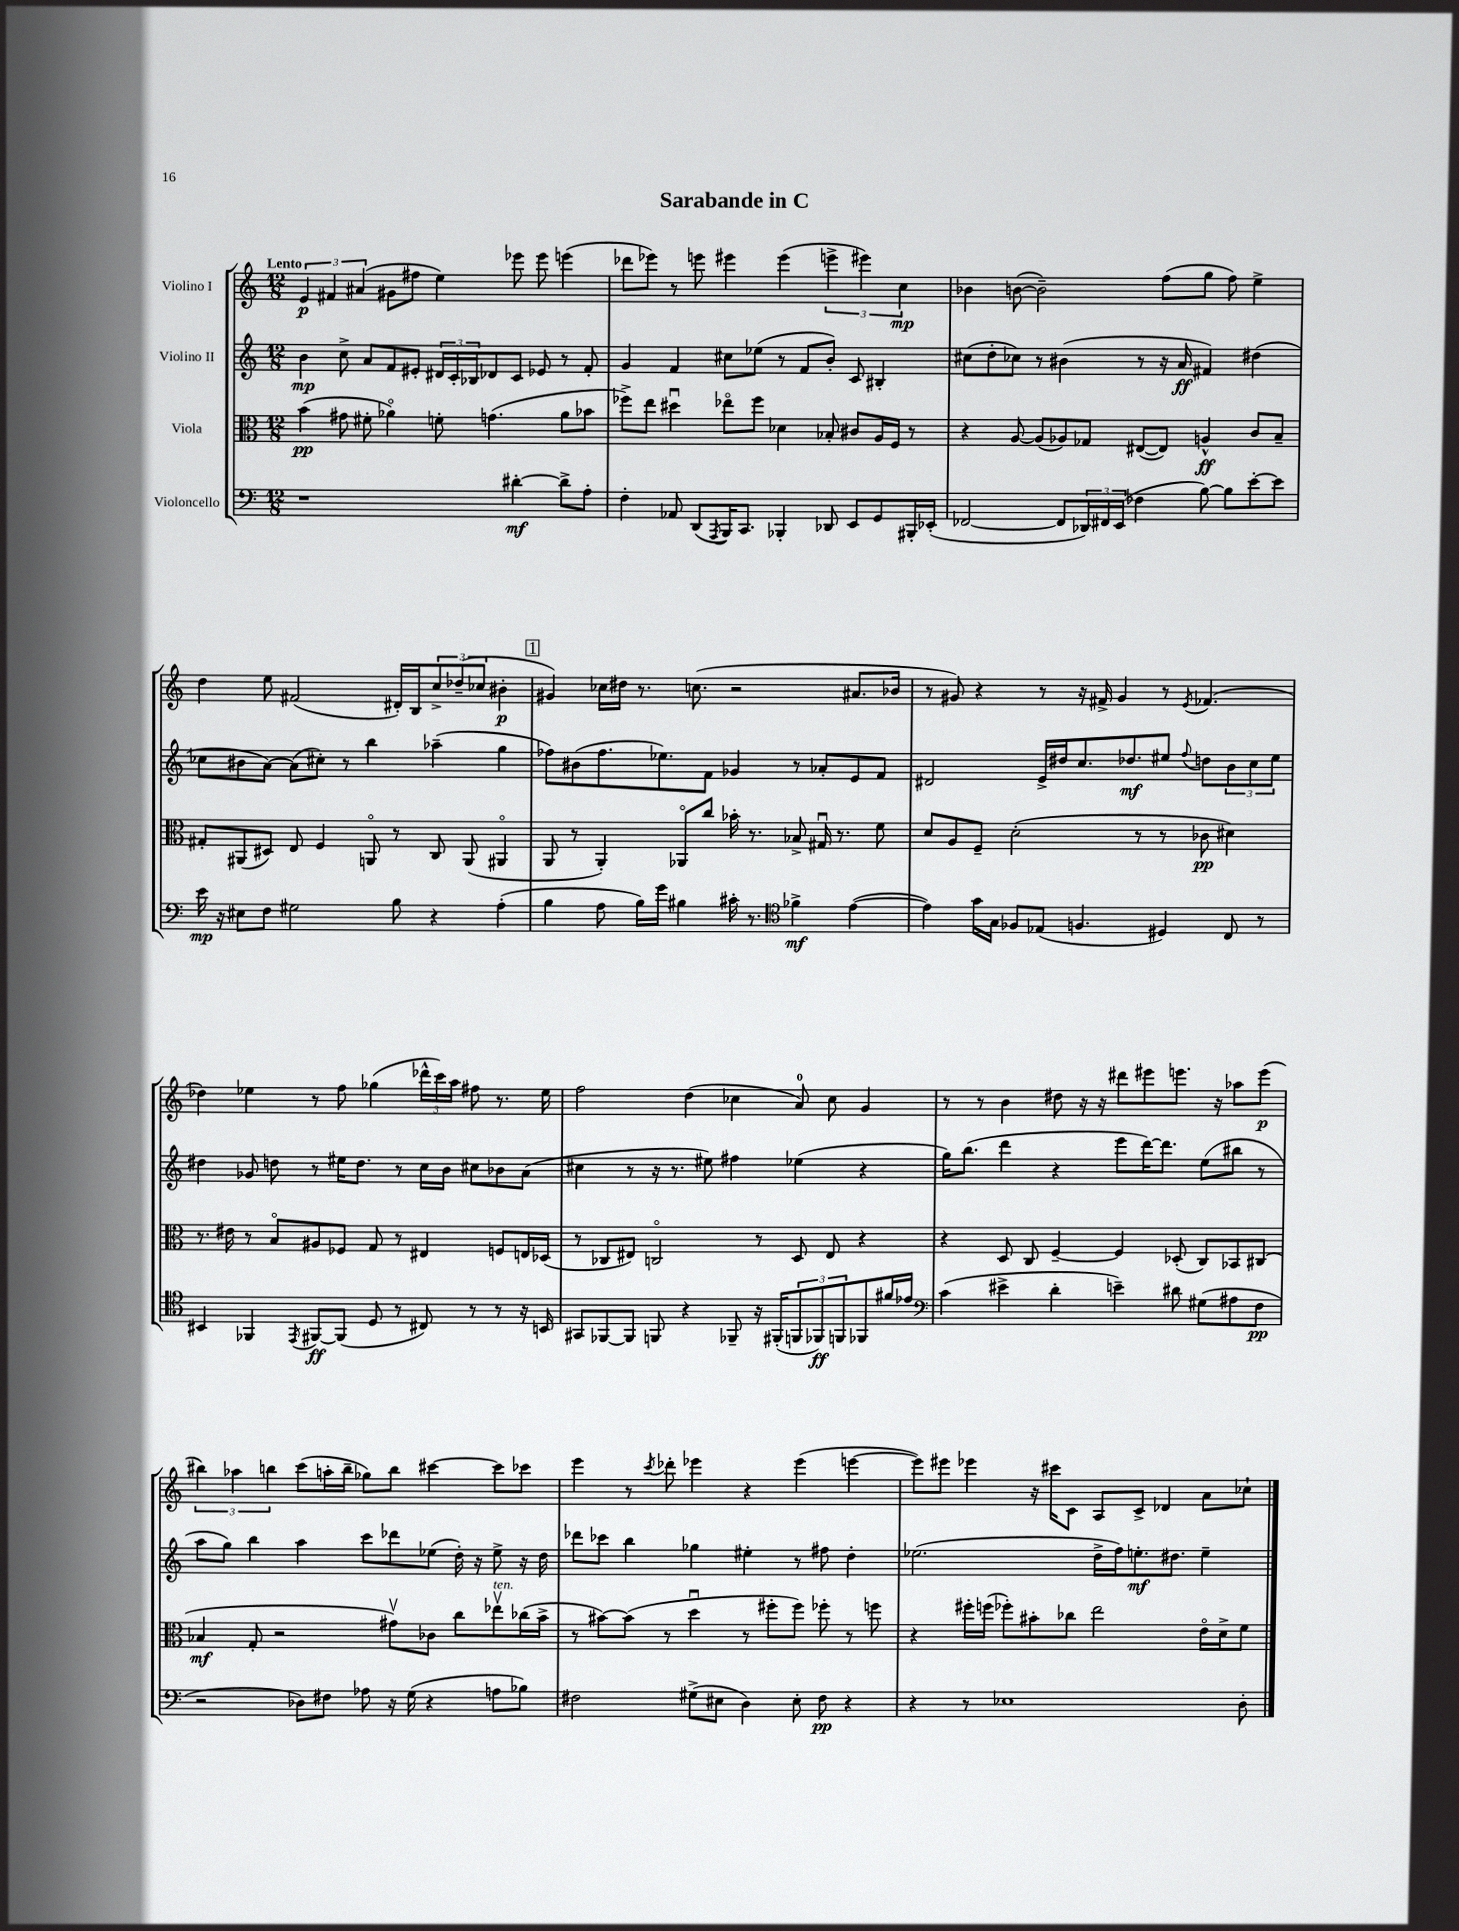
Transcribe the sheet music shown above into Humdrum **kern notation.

**kern	**dynam	**kern	**dynam	**kern	**dynam	**kern	**dynam
*part4	*part4	*part3	*part3	*part2	*part2	*part1	*part1
*staff4	*staff4	*staff3	*staff3	*staff2	*staff2	*staff1	*staff1
*I"Violoncello	*	*I"Viola	*	*I"Violino II	*	*I"Violino I	*
*clefF4	*	*clefC3	*	*clefG2	*	*clefG2	*
*k[]	*	*k[]	*	*k[]	*	*k[]	*
*M12/8	*	*M12/8	*	*M12/8	*	*M12/8	*
=1	=1	=1	=1	=1	=1	=1	=1
!	!	!	!	!	!	!LO:TX:a:B:t=Lento	!
1r	.	(4b\	pp	4b\	mp	6e/	p
.	.	.	.	.	.	6f#X/	.
.	.	8g#X\	.	8cc^\	.	.	.
.	.	.	.	.	.	(6a#X/	.
.	.	8f#X'\	.	8a/L	.	.	.
.	.	4a-X\)	.	8f/	.	8g#X\L	.
.	.	.	.	8e#X'/J	.	8ff#X\J	.
.	.	8fn'\	.	24d#X/LL	.	4ee\)	.
.	.	.	.	24c'/	.	.	.
.	.	.	.	24B-X/J	.	.	.
.	.	(4.gn\	.	8d-X/	.	.	.
[4d#X'\	mf	.	.	8c/J	.	8eee-X\	.
.	.	.	.	8e-X/	.	8eee-\	.
8d#^\L]	.	8a-\L	.	8r	.	(4eeen\	.
8A'\J	.	8b-X\J	.	8f'/	.	.	.
=2	=2	=2	=2	=2	=2	=2	=2
4F'\	.	8ff-X^\L)	.	4g/	.	8ddd-X\L	.
.	.	8ee\J	.	.	.	8eee-X\J)	.
8AA-X/	.	4dd#Xu\	.	4f/	.	8r	.
(8DD/L	.	.	.	.	.	8eeen\	.
8qAAA/	.	.	.	.	.	.	.
16BBB/K)	.	8ee-X\L	.	8cc#X\L	.	4eee#X\	.
8.CC/J	.	.	.	.	.	.	.
.	.	8ff-\J	.	(8ee-X\J	.	.	.
4BBB-X'/	.	4d-X\	.	8r	.	(4eee#\	.
.	.	.	.	8f/L	.	.	.
8DD-X/	.	8B-X'/	.	8b'/J)	.	6eeen^\	.
8EE/L	.	8c#X/L	.	8c/	.	.	.
.	.	.	.	.	.	6eee#X\)	.
8GG/	.	16A/L	.	4B#X'/	.	.	.
.	.	16F/JJ	.	.	.	.	.
.	.	.	.	.	.	6cc\	mp
16BBB#X'/L	.	8r	.	.	.	.	.
(16EE-X'/JJ	.	.	.	.	.	.	.
=3	=3	=3	=3	=3	=3	=3	=3
[2FF-X/	.	4r	.	(8cc#X\L	.	4b-X\	.
.	.	.	.	8dd'\	.	.	.
.	.	[8A/	.	8cc-X\J)	.	([8bn\	.
.	.	(8A/L]	.	8r	.	2b~\])	.
8FF-/L]	.	8A-X/)	.	(4b#X\	.	.	.
24DD-X/L)	.	8G-X/J	.	.	.	.	.
24FF#X/	.	.	.	.	.	.	.
(24EE/JJ	.	.	.	.	.	.	.
4F-X\	.	([8E#X/L	.	8r	.	.	.
.	.	8E#/J])	.	16r	.	(8ff\L	.
.	.	.	.	16a/	ff	.	.
[8B\)	.	4An^^/	ff	4f#X/)	.	8gg\J	.
8B\L]	.	.	.	.	.	8ff\)	.
[8e'\	.	8c/L	.	(4dd#X\	.	4ee^\	.
8e\J]	.	8B~/J	.	.	.	.	.
!!LO:LB:g=z
=4	=4	=4	=4	=4	=4	=4	=4
16e\	mp	8G#X'/L	.	8cc-X\L	.	4dd\	.
16r	.	.	.	.	.	.	.
8E#X\L	.	(8AA#X/	.	8b#X\	.	.	.
8F\J	.	8D#X/J)	.	[8a\J)	.	8ee\	.
2G#X\	.	8E/	.	(8a\L]	.	(2f#X/	.
.	.	4F/	.	8cc#X'\J)	.	.	.
.	.	.	.	8r	.	.	.
.	.	8AAn/	.	4bb\	.	.	.
8B\	.	8r	.	.	.	16d#X'/LL)	.
.	.	.	.	.	.	16B/J	.
4r	.	8C/	.	(4aa-X~\	.	12cc^/	.
.	.	.	.	.	.	(12dd-X~/	.
.	.	(8AA/	.	.	.	.	.
.	.	.	.	.	.	12cc-X/J	.
(4A'\	.	4AA#X/	.	4gg\	.	4b#X'\	p
!!LO:REH:place=s1:t=1
=5	=5	=5	=5	=5	=5	=5	=5
4B\	.	8AA/	.	8ff-X\L)	.	4g#X/)	.
.	.	8r	.	(8b#X\	.	.	.
8A\	.	4AA'/)	.	8.ff-\	.	16cc-X\LL	.
.	.	.	.	.	.	16dd#X\JJ	.
16B\LL)	.	.	.	.	.	8.r	.
16g\JJ	.	.	.	8.ee-X\)	.	.	.
4B#X\	.	8AA-X/L	.	.	.	.	.
.	.	.	.	.	.	(8.ccn\	.
.	.	8cc/J	.	8f\J	.	.	.
16c#X'\	.	16b-X'\	.	4g-X/	.	2r	.
8.r	.	8.r	.	.	.	.	.
*clefC4	*	*	*	*	*	*	*
4f-X^\	mf	8B-X^/	.	8r	.	.	.
.	.	16G#Xu/	.	8a-X'/L	.	.	.
.	.	8.r	.	.	.	.	.
([4e\	.	.	.	8e/	.	8.a#X/L	.
.	.	8f\	.	8f/J	.	.	.
.	.	.	.	.	.	16b-X/Jk	.
=6	=6	=6	=6	=6	=6	=6	=6
4e\])	.	8d/L	.	2d#X/	.	8r	.
.	.	8A/	.	.	.	8g#X/)	.
16g\LL	.	8F~/J	.	.	.	4r	.
16G\JJ	.	.	.	.	.	.	.
8F-X/L	.	(2d'\	.	.	.	.	.
(8E-X/J	.	.	.	16e^/LL	.	8r	.
.	.	.	.	16dd#X/J	.	.	.
4.Fn/	.	.	.	8.cc/	.	16r	.
.	.	.	.	.	.	16f#X^/	.
.	.	.	.	.	.	4g#/	.
.	.	.	.	8.dd-X/	mf	.	.
.	.	8r	.	.	.	.	.
4D#X/)	.	8r	.	8ee#X/J	.	8r	.
.	.	.	.	8qqff/	.	8qe/	.
.	.	8c-X\	pp	8ddn\L	.	(4.f-X/	.
8C/	.	4d#X\)	.	12b\	.	.	.
.	.	.	.	12cc\	.	.	.
8r	.	.	.	.	.	.	.
.	.	.	.	12ee#\J	.	.	.
!!LO:LB:g=z
=7	=7	=7	=7	=7	=7	=7	=7
4BB#X/	.	8.r	.	4dd#X\	.	4dd-X\)	.
.	.	16e#X\	.	.	.	.	.
4FF-X/	.	8r	.	8g-X/	.	4ee-X\	.
.	.	8B/L	.	8ddn\	.	.	.
8qEE/	.	.	.	.	.	.	.
[8FF#X/L	ff	8A#X/	.	8r	.	8r	.
(8FF#/J]	.	8F-X/J	.	16ee#X\KL	.	8ff\	.
.	.	.	.	8.dd\J	.	.	.
8D/	.	8G/	.	.	.	(4gg-X\	.
8r	.	8r	.	8r	.	.	.
8C#X/)	.	4E#X/	.	16cc\LL	.	24ddd-X^^\LL	.
.	.	.	.	.	.	24ccc\)	.
.	.	.	.	16b\JJ	.	.	.
.	.	.	.	.	.	24aa\JJ	.
8r	.	.	.	8cc#X\L	.	8ff#X\	.
8r	.	8Fn/L	.	8b-X\	.	8.r	.
16r	.	16En/L	.	(8a\J	.	.	.
16BBn/	.	(16D-X/JJ	.	.	.	16ee-\	.
=8	=8	=8	=8	=8	=8	=8	=8
8GG#X/L	.	8r	.	4cc#X\	.	2ff\	.
[8FF-X/	.	8C-X/L	.	.	.	.	.
8FF-/J]	.	8E#X/J)	.	8r	.	.	.
8FFn/	.	2Cn/	.	16r	.	.	.
.	.	.	.	8.r	.	.	.
4r	.	.	.	.	.	(4dd\	.
.	.	.	.	8ee#X\)	.	.	.
8FF-X~/	.	.	.	4ff#X\	.	4cc-X\	.
16r	.	8r	.	.	.	.	.
(16FF#X'/KL	.	.	.	.	.	.	.
12FFn/	.	8D/	.	(4ee-X\	.	8a/)	.
12FF-X/)	ff	.	.	.	.	.	.
.	.	8E#/	.	.	.	8cc-\	.
12FFn/	.	.	.	.	.	.	.
8FF-X/	.	4r	.	4r	.	4g/	.
16f#X/L	.	.	.	.	.	.	.
16e-X/JJ	.	.	.	.	.	.	.
=9	=9	=9	=9	=9	=9	=9	=9
*clefF4	*	*	*	*	*	*	*
(4c\	.	4r	.	16gg\KL)	.	8r	.
.	.	.	.	(8.bb\J	.	.	.
.	.	.	.	.	.	8r	.
4e#X^\	.	8D/	.	4ddd\	.	4b\	.
.	.	8C/	.	.	.	.	.
4d'\	.	[4F~/	.	4r	.	8dd#X\	.
.	.	.	.	.	.	16r	.
.	.	.	.	.	.	16r	.
4en~\)	.	4F/]	.	8eee\L	.	8ddd#X\L	.
.	.	.	.	[16ddd\K)	.	8eee#X\	.
.	.	.	.	8.ddd\J]	.	.	.
8d#X\	.	(8D-X'/	.	.	.	8.eeen\J	.
(8G#X\L	.	8C/L)	.	(8ee\L	.	.	.
.	.	.	.	.	.	16r	.
8A#X\	.	8BB-X/	.	8bb#X\J	.	8aa-X\L	.
8F\J	pp	(8C#X/J	.	8r	.	(8eee\J	p
!!LO:LB:g=z
=10	=10	=10	=10	=10	=10	=10	=10
2r	.	4B-X/	mf	8aa\L	.	6bb#X\)	.
.	.	.	.	8gg\J)	.	.	.
.	.	.	.	.	.	6aa-X\	.
.	.	8G'/	.	4bb\	.	.	.
.	.	.	.	.	.	6bbn\	.
.	.	2r	.	.	.	.	.
8D-X\L)	.	.	.	4aa\	.	(8ccc\L	.
8F#X\J	.	.	.	.	.	16aan'\L	.
.	.	.	.	.	.	16bb~\JJ	.
8A-X\	.	.	.	8ccc\L	.	8gg-X\L)	.
16r	.	8g#Xv\L)	.	8ddd-X\	.	8bb\J	.
(16G\	.	.	.	.	.	.	.
4r	.	8c-X\J	.	(8ee-X\J	.	[4ccc#X\	.
.	.	8cc\L	.	16dd'\)	.	.	.
.	.	.	.	16r	.	.	.
!	!	!LO:TX:a:i:t=ten.	!	!	!	!	!
8An\L	.	8ee-Xv\	.	8ee-^\	.	8ccc#\L]	.
8B-X\J)	.	(16cc-X\L	.	16r	.	8ccc-X\J	.
.	.	16b^\JJ	.	16dd\	.	.	.
=11	=11	=11	=11	=11	=11	=11	=11
2F#X\	.	8r	.	8ddd-X\L	.	4eee\	.
.	.	[8b#X\L)	.	8ccc-X\J	.	.	.
.	.	(8b#\J]	.	4bb\	.	8r	.
.	.	.	.	.	.	8qccc/	.
.	.	8r	.	.	.	8ddd-X'\	.
(8G#X^\L	.	4ddu\	.	4gg-X\	.	4eee-X\	.
8E#X\J	.	.	.	.	.	.	.
4D\)	.	8r	.	4ee#X'\	.	4r	.
.	.	8ff#X'\L	.	.	.	.	.
8E#'\	.	8ff#\J)	.	8r	.	(4eee-\	.
8F#\	pp	8ff-X'\	.	8ff#X\	.	.	.
4r	.	8r	.	4dd'\	.	[4eeen\	.
.	.	8ffn\	.	.	.	.	.
=12	=12	=12	=12	=12	=12	=12	=12
4r	.	4r	.	(2.ee-X\	.	8eee\L])	.
.	.	.	.	.	.	8eee#X\J	.
8r	.	16ff#X'\LL	.	.	.	4eee-X\	.
.	.	(16ffn\JJ	.	.	.	.	.
1E-X	.	8ff-X'\L)	.	.	.	.	.
.	.	8b#X'\	.	.	.	16r	.
.	.	.	.	.	.	16ccc#X\KL	.
.	.	8cc-X\J	.	.	.	8c\J	.
.	.	2ee\	.	16dd^\LL	.	8A/L	.
.	.	.	.	16ff\J)	.	.	.
.	.	.	.	8.een'\	mf	8c^/J	.
.	.	.	.	.	.	4d-X/	.
.	.	.	.	8.dd#X\J	.	.	.
.	.	16e\LL	.	4ee~\	.	8a\L	.
.	.	16d^\J	.	.	.	.	.
8D'\	.	8f\J	.	.	.	8cc-X`\J	.
==	==	==	==	==	==	==	==
*-	*-	*-	*-	*-	*-	*-	*-
